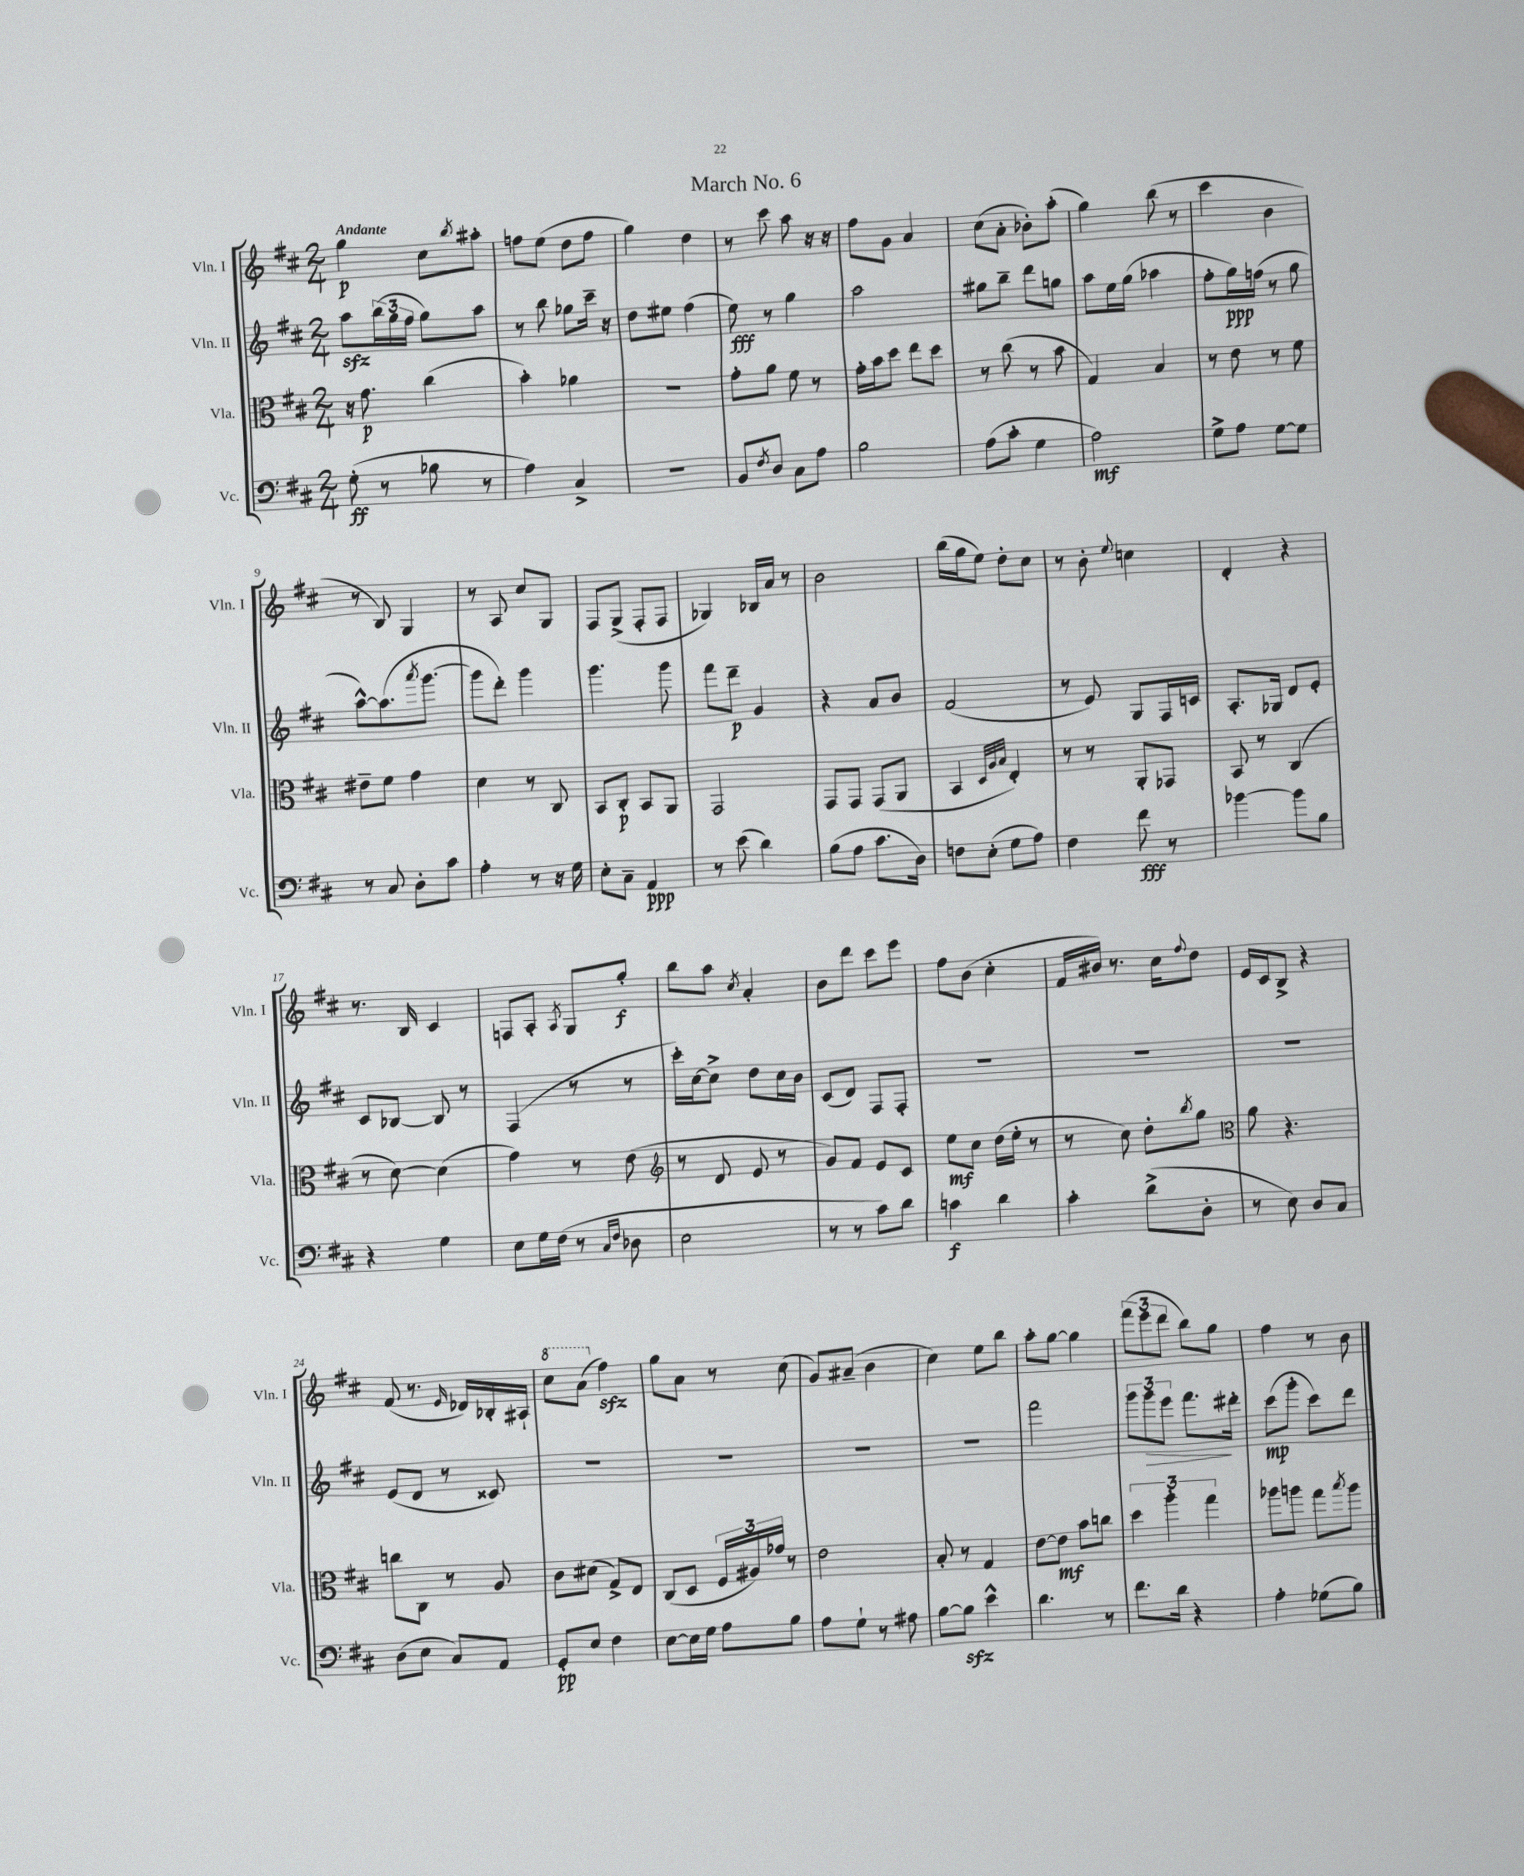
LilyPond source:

\header { title = "March No. 6" }
<<
\new StaffGroup <<
\new Staff = "s0" \with { instrumentName = "Vln. I" shortInstrumentName = "Vln. I" } {
    \clef treble \key d \major \numericTimeSignature \time 2/4 \tempo "Andante"
    g''4\p cis''8 \acciaccatura { b''8 } ais''8-. |
    f''8 e''8( d''8 f''8 |
    g''4) d''4 |
    r8 cis'''8 a''8 r16 r16 |
    fis''8 g'8 a'4 |
    cis''8( a'8-. bes'8-.) a''8-.( |
    g''4) b''8( r8 |
    cis'''4 b'4 |
    r8 b8) g4 |
    r8 a8 cis''8 g8 |
    fis8 g8->( fis8-. fis8 |
    ges4) bes16 a'16 r8 |
    b'2 |
    b''16( g''16 e''8) d''8-. cis''8 |
    r8 b'8-. \appoggiatura { e''8 } c''4 |
    d'4-. r4 |
    r8. b16 cis'4 |
    f8 a8-. \acciaccatura { a8 } g8 g''8-.\f |
    b''8 a''8 \acciaccatura { cis''8 } a'4-. |
    b'8 d'''8 cis'''8 e'''8 |
    fis''8 b'8( cis''4-. |
    fis'16 bis'16) r8. cis''16 \appoggiatura { fis''8 } d''8 |
    e'16 cis'16 b8-> r4 |
    fis'8( r8. \grace { e'16 } des'16) bes16-. ais16-! |
    \ottava #1 cis'''8 a''8( \ottava #0 fis''4\sfz) |
    g''8 a'8 r8 cis''8( |
    g'8) ais'8--( b'4 |
    cis''4) e''8 b''8 |
    a''8-. g''8~ g''4 |
    \tuplet 3/2 { fis'''8( e'''8 d'''8 } b''8) g''8 |
    fis''4 r8 b'8 \bar "|." |
}
\new Staff = "s1" \with { instrumentName = "Vln. II" shortInstrumentName = "Vln. II" } {
    \clef treble \key d \major \numericTimeSignature \time 2/4
    a''8\sfz \tuplet 3/2 { b''16( g''16 fis''16 } g''8) a''8 |
    r8 b''8 ges''8 cis'''16-- r16 |
    d''8 eis''8 fis''4( |
    e''8\fff) r8 g''4 |
    a''2 |
    gis''8 b''8-- d'''8 g''8 |
    a''8 e''16 g''16( aes''4 |
    fis''8-. g''16\ppp) f''16( r8 g''8 |
    a''8~-^) a''8.( \acciaccatura { a'''8 } g'''8.~ |
    g'''8 d'''8-.) g'''4 |
    g'''4. g'''8 |
    fis'''8 d'''8--\p g'4 |
    r4 a'8 b'8 |
    fis'2( |
    r8 e'8) g8 fis16 c'16 |
    a8.-. ges16 d'8 e'8-. |
    cis'8 bes8~ bes8 r8 |
    fis4( r8 r8 |
    cis'''16-.) cis''16~ cis''8-> d''8 cis''16 b'16 |
    cis'8( d'8) fis8 fis8-. |
    R2 |
    R2 |
    R2 |
    e'8( d'8 r8 cisis'8) |
    R2 |
    R2 |
    R2 |
    R2 |
    fis'''2 |
    \tuplet 3/2 { g'''8 g'''8\> e'''8 } fis'''8.\! dis'''16-. |
    cis'''8\mp( g'''8-. cis'''8) d'''8 \bar "|." |
}
\new Staff = "s2" \with { instrumentName = "Vla." shortInstrumentName = "Vla." } {
    \clef alto \key d \major \numericTimeSignature \time 2/4
    r16 g'8.\p cis''4( |
    b'4-.) aes'4 |
    R2 |
    g'8-. a'8 fis'8 r8 |
    g'16-. b'16 d''8 e''8 d''8 |
    r8 cis''8( r8 b'8 |
    g4) b4 |
    r8 e'8 r8 fis'8 |
    eis'8-- fis'8 g'4 |
    d'4 r8 cis8 |
    b,8 cis8-.\p b,8 a,8 |
    g,2 |
    g,8 g,8 g,8( a,8 |
    b,4 \grace { d32 a32 b32 } e4-.) |
    r8 r8 a,8-. ges,8 |
    b,8 r8 cis4( |
    r8 d'8~) d'4( |
    g'4) r8 e'8( |
    \clef treble r8 d'8 e'8 r8 |
    g'8) fis'8 e'8 cis'8 |
    e''8\mf cis''8 d''16( e''16-. r8 |
    r8 cis''8) d''8-. \acciaccatura { b''8 } g''8 |
    \clef alto a'8 r4. |
    c''8 cis8 r8 a8 |
    cis'8 dis'8( g8->) e8 |
    cis8( d8 \tuplet 3/2 { fis16 ais16) ges'16 } r8 |
    e'2 |
    b8-. r8 g4 |
    e'8~ e'8\mf b'8 c''8 |
    \tuplet 3/2 { d''4 a''4-. g''4 } |
    aes''8 a''8 g''8 \acciaccatura { b''8 } a''8 \bar "|." |
}
\new Staff = "s3" \with { instrumentName = "Vc." shortInstrumentName = "Vc." } {
    \clef bass \key d \major \numericTimeSignature \time 2/4
    g8-.\ff( r8 bes8 r8 |
    a4) cis4-> |
    r2 |
    b,8 \acciaccatura { fis8 } d8 cis8 a8 |
    b2 |
    a8( cis'8-. g4 |
    a2\mf) |
    g8-> a8 g8~ g8 |
    r8 cis8 d8-. cis'8 |
    a4-. r8 r16 g16 |
    e8-. cis8-- a,4\ppp |
    r8 e'8( d'4) |
    b8( a8 cis'8. d16) |
    f8 e8-.( g8 a8) |
    fis4 fis'8\fff r8 |
    bes'4~ bes'8 b8 |
    r4 g4 |
    e8 g16 fis16( r8 \grace { cis16 fis16 } des8 |
    e2 |
    r8 r8 cis'8) d'8 |
    c'4\f d'4 |
    cis'4-. d'8->( d8-. |
    r8 e8) d8 cis8 |
    d8( e8 cis8) a,8 |
    g,8-.\pp e8 fis4 |
    e8~ e16 g16 a8 b8 |
    a8 g8-! r8 ais8 |
    b8~ b8\sfz e'4-^ |
    d'4. r8 |
    fis'8. d'16 r4 |
    a4-. ges8( b8) \bar "|." |
}
>>
>>
